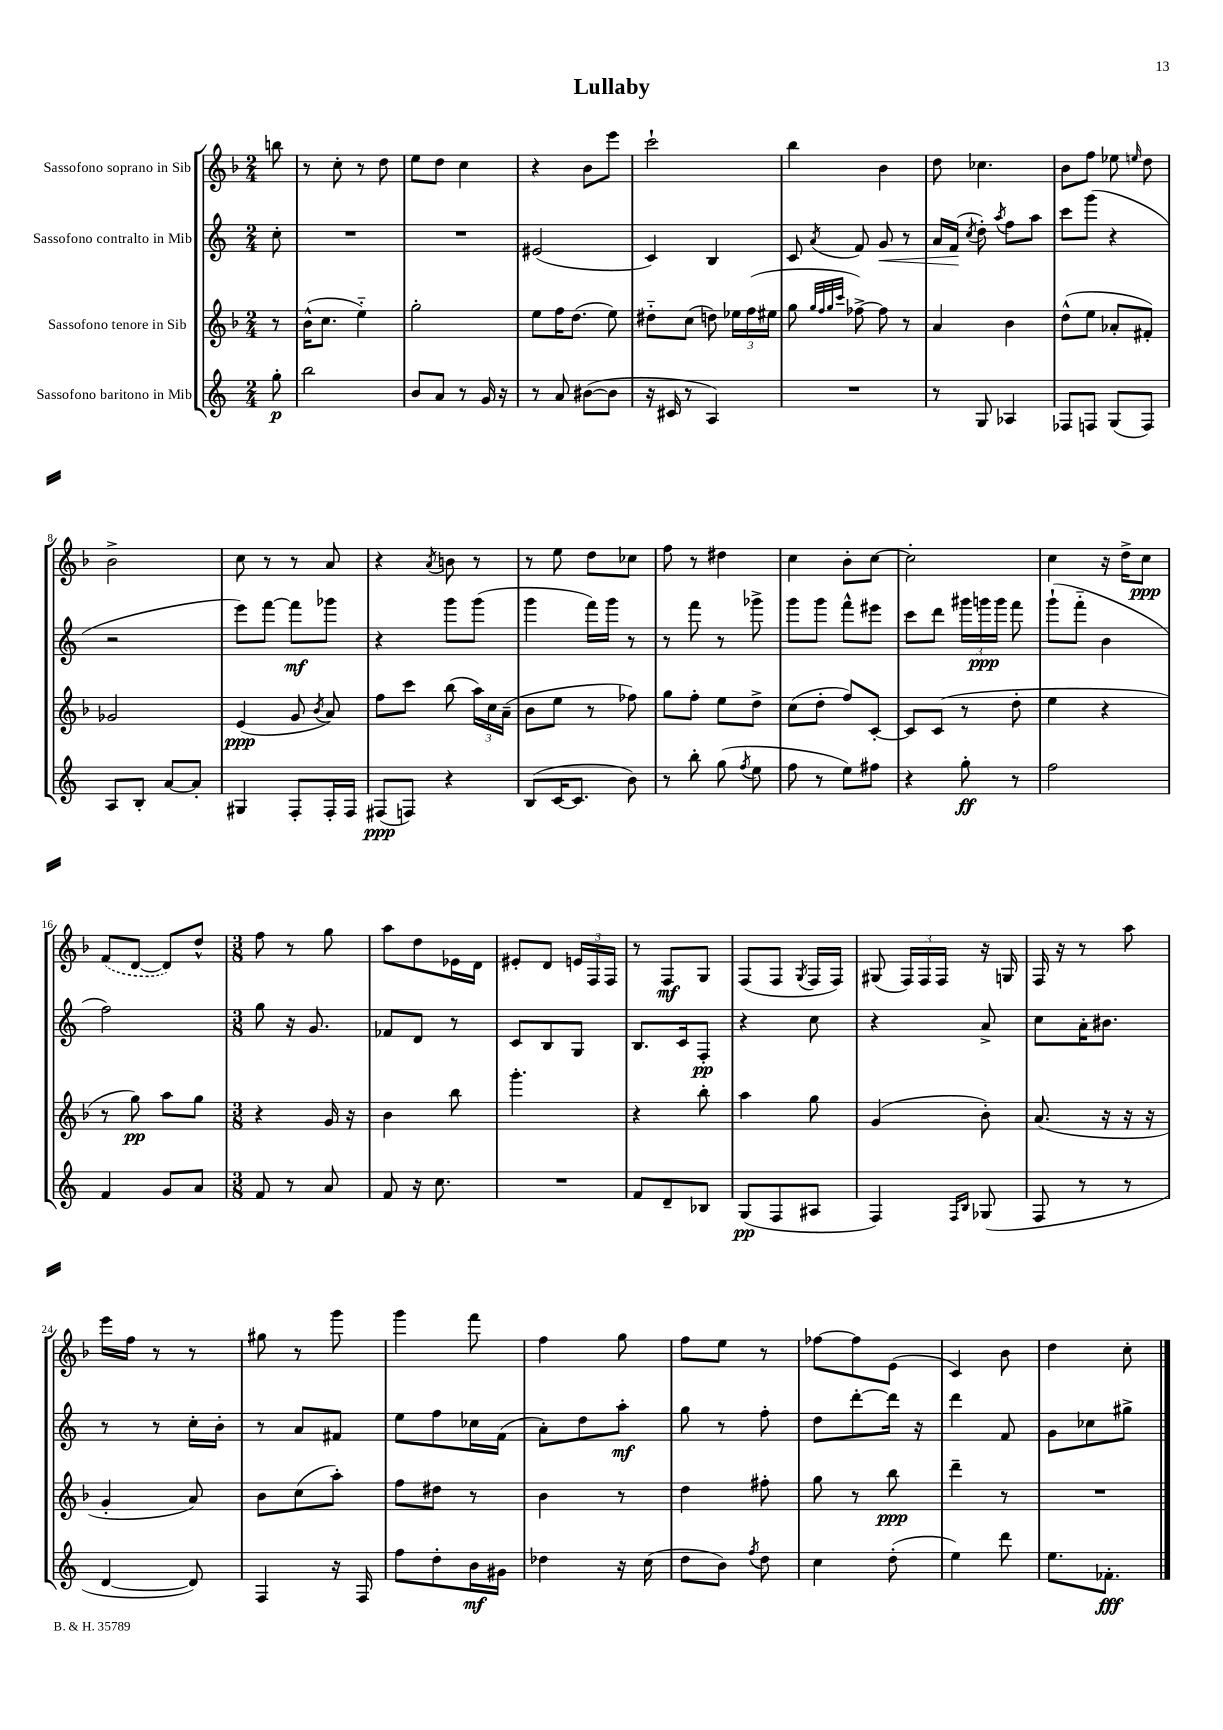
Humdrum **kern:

**kern	**dynam	**kern	**dynam	**kern	**dynam	**kern	**dynam
*part4	*part4	*part3	*part3	*part2	*part2	*part1	*part1
*staff4	*staff4	*staff3	*staff3	*staff2	*staff2	*staff1	*staff1
*I"Sassofono baritono in Mib	*	*I"Sassofono tenore in Sib	*	*I"Sassofono contralto in Mib	*	*I"Sassofono soprano in Sib	*
*clefG2	*	*clefG2	*	*clefG2	*	*clefG2	*
*k[]	*	*k[b-]	*	*k[]	*	*k[b-]	*
*M2/4	*	*M2/4	*	*M2/4	*	*M2/4	*
=	=	=	=	=	=	=	=
8gg'\	p	8r	.	8cc'\	.	8bbn\	.
=1	=1	=1	=1	=1	=1	=1	=1
2bb\	.	(16b-^^\KL	.	2r	.	8r	.
.	.	8.cc\J	.	.	.	.	.
.	.	.	.	.	.	8cc'\	.
.	.	4ee\)	.	.	.	8r	.
.	.	.	.	.	.	8dd\	.
=2	=2	=2	=2	=2	=2	=2	=2
8b/L	.	2gg'\	.	2r	.	8ee\L	.
8a/J	.	.	.	.	.	8dd\J	.
8r	.	.	.	.	.	4cc\	.
16g/	.	.	.	.	.	.	.
16r	.	.	.	.	.	.	.
=3	=3	=3	=3	=3	=3	=3	=3
8r	.	8ee\L	.	(2e#X/	.	4r	.
8a/	.	16ff\K	.	.	.	.	.
.	.	(8.dd\J	.	.	.	.	.
([8b#X\L	.	.	.	.	.	8b-\L	.
8b#\J]	.	8ee\)	.	.	.	8eee\J	.
=4	=4	=4	=4	=4	=4	=4	=4
16r	.	8dd#X\L	.	4c/)	.	2ccc`\	.
16c#X/	.	.	.	.	.	.	.
8r	.	(8cc\J	.	.	.	.	.
4A/)	.	8ddn\)	.	4B/	.	.	.
.	.	24ee-X\LL	.	.	.	.	.
.	.	(24ff\	.	.	.	.	.
.	.	24ee#X\JJ	.	.	.	.	.
=5	=5	=5	=5	=5	=5	=5	=5
2r	.	8gg\	.	8c/	.	4bb-\	.
.	.	32qqgg/LLL	.	.	.	.	.
.	.	32qqff/	.	.	.	.	.
.	.	32qqgg/	.	.	.	.	.
.	.	32qqccc/JJJ	.	8qa/	.	.	.
.	.	[8ff-X^\)	.	8f/	.	.	.
!	!	!	!	!	!LO:HP:b	!	!
.	.	8ff-\]	.	8g/	<	4b-\	.
.	.	8r	.	8r	.	.	.
=6	=6	=6	=6	=6	=6	=6	=6
8r	.	4a/	.	16a/LL	.	8dd\	.
.	.	.	.	(16f/JJ	.	.	.
.	.	.	.	8qcc/	.	.	.
8G/	.	.	.	8dd'\)	[	4.cc-X\	.
.	.	.	.	8qaa/	.	.	.
4A-X/	.	4b-\	.	8ff\L	.	.	.
.	.	.	.	8aa\J	.	.	.
=7	=7	=7	=7	=7	=7	=7	=7
8F-X/L	.	(8dd^^\L	.	8ccc\L	.	8b-\L	.
8Fn/J	.	8ee\J	.	(8ggg\J	.	8ff\J	.
(8G/L	.	8a-X'/L	.	4r	.	8ee-X\	.
.	.	.	.	.	.	16qqeen/	.
8F/J)	.	8f#X'/J)	.	.	.	8dd\	.
!!LO:LB:g=z
=8	=8	=8	=8	=8	=8	=8	=8
8A/L	.	2g-X/	.	2r	.	2b-^\	.
8B'/J	.	.	.	.	.	.	.
[8a/L	.	.	.	.	.	.	.
8a'/J]	.	.	.	.	.	.	.
=9	=9	=9	=9	=9	=9	=9	=9
4G#X/	.	(4e/	ppp	8eee\L)	.	8cc\	.
.	.	.	.	[8fff\J	.	8r	.
8F'/L	.	8g/	.	8fff\L]	mf	8r	.
.	.	8qb-/	.	.	.	.	.
16F'/L	.	8a/)	.	8ggg-X\J	.	8a/	.
16F/JJ	.	.	.	.	.	.	.
=10	=10	=10	=10	=10	=10	=10	=10
(8F#X/L	ppp	8ff\L	.	4r	.	4r	.
8Fn/J)	.	8ccc\J	.	.	.	.	.
.	.	.	.	.	.	8qa/	.
4r	.	(8bb-\	.	8ggg\L	.	8bn\	.
.	.	24aa\LL)	.	(8ggg\J	.	8r	.
.	.	24cc\	.	.	.	.	.
.	.	(24a~\JJ	.	.	.	.	.
=11	=11	=11	=11	=11	=11	=11	=11
(8B/L	.	8b-\L	.	4ggg\	.	8r	.
[16c/K	.	8ee\J	.	.	.	8ee\	.
8.c/J]	.	.	.	.	.	.	.
.	.	8r	.	16fff\LL)	.	8dd\L	.
.	.	.	.	16ggg\JJ	.	.	.
8b\)	.	8ff-X\)	.	8r	.	8cc-X\J	.
=12	=12	=12	=12	=12	=12	=12	=12
8r	.	8gg\L	.	8r	.	8ff\	.
8bb'\	.	8ff'\J	.	8fff\	.	8r	.
(8gg\	.	8ee\L	.	8r	.	4dd#X\	.
8qff/	.	.	.	.	.	.	.
8ee\	.	8dd^\J	.	8ggg-X^\	.	.	.
=13	=13	=13	=13	=13	=13	=13	=13
8ff\	.	(8cc\L	.	8ggg\L	.	4cc\	.
8r	.	8dd'\J	.	8ggg\J	.	.	.
8ee\L)	.	8ff/L)	.	8fff^^\L	.	8b-'\L	.
8ff#X\J	.	[8c'/J	.	8eee#X\J	.	[8cc\J	.
=14	=14	=14	=14	=14	=14	=14	=14
4r	.	8c/L]	.	8ccc\L	.	2cc'\]	.
.	.	(8c/J	.	8ddd\J	.	.	.
8gg'\	ff	8r	.	24ggg#X\LL	.	.	.
.	.	.	.	24gggn\	ppp	.	.
.	.	.	.	24ggg\JJ	.	.	.
8r	.	8dd'\	.	8fff\	.	.	.
=15	=15	=15	=15	=15	=15	=15	=15
2ff\	.	4ee\	.	(8ggg`\L	.	4cc\	.
.	.	.	.	8fff\J	.	.	.
.	.	4r	.	4b\	.	16r	.
.	.	.	.	.	.	16dd^\KL	.
.	.	.	.	.	.	8cc\J	ppp
!!LO:LB:g=z
=16	=16	=16	=16	=16	=16	=16	=16
4f/	.	8r	.	2ff\)	.	(8f/L	.
.	.	8gg\)	pp	.	.	[8d/J	.
8g/L	.	8aa\L	.	.	.	8d/L])	.
8a/J	.	8gg\J	.	.	.	8dd^^/J	.
=17	=17	=17	=17	=17	=17	=17	=17
*M3/8	*	*M3/8	*	*M3/8	*	*M3/8	*
8f/	.	4r	.	8gg\	.	8ff\	.
8r	.	.	.	16r	.	8r	.
.	.	.	.	8.g/	.	.	.
8a/	.	16g/	.	.	.	8gg\	.
.	.	16r	.	.	.	.	.
=18	=18	=18	=18	=18	=18	=18	=18
8f/	.	4b-\	.	8f-X/L	.	8aa\L	.
16r	.	.	.	8d/J	.	8dd\	.
8.cc\	.	.	.	.	.	.	.
.	.	8bb-\	.	8r	.	16e-X\L	.
.	.	.	.	.	.	16d\JJ	.
=19	=19	=19	=19	=19	=19	=19	=19
4.r	.	4.ggg'\	.	8c/L	.	8e#X'/L	.
.	.	.	.	8B/	.	8d/J	.
.	.	.	.	8G/J	.	24en/LL	.
.	.	.	.	.	.	24F/	.
.	.	.	.	.	.	24F/JJ	.
=20	=20	=20	=20	=20	=20	=20	=20
8f/L	.	4r	.	8.B/L	.	8r	.
8d~/	.	.	.	.	.	8F/L	mf
.	.	.	.	16c/k	.	.	.
8B-X/J	.	8bb-'\	.	8F'/J	pp	8G/J	.
=21	=21	=21	=21	=21	=21	=21	=21
(8G/L	pp	4aa\	.	4r	.	(8F/L	.
8F/	.	.	.	.	.	8F/J	.
.	.	.	.	.	.	8qG/	.
8A#X/J	.	8gg\	.	8cc\	.	16F/LL	.
.	.	.	.	.	.	16F/JJ)	.
=22	=22	=22	=22	=22	=22	=22	=22
4F/)	.	(4g/	.	4r	.	(8G#X/	.
.	.	.	.	.	.	24F/LL)	.
.	.	.	.	.	.	24F/	.
.	.	.	.	.	.	24F/JJ	.
16qqF/LL	.	.	.	.	.	.	.
16qqB/JJ	.	.	.	.	.	.	.
(8G-X/	.	8b-'\)	.	8a^/	.	16r	.
.	.	.	.	.	.	16Gn/	.
=23	=23	=23	=23	=23	=23	=23	=23
8F/	.	(8.a/	.	8cc\L	.	16F/	.
.	.	.	.	.	.	16r	.
8r	.	.	.	16a'\K	.	8r	.
.	.	16r	.	8.b#X\J	.	.	.
8r	.	16r	.	.	.	8aa\	.
.	.	16r	.	.	.	.	.
!!LO:LB:g=z
=24	=24	=24	=24	=24	=24	=24	=24
[4d/	.	4g'/	.	8r	.	16eee\LL	.
.	.	.	.	.	.	16ff\JJ	.
.	.	.	.	8r	.	8r	.
8d/])	.	8a/)	.	16cc'\LL	.	8r	.
.	.	.	.	16b'\JJ	.	.	.
=25	=25	=25	=25	=25	=25	=25	=25
4F/	.	8b-\L	.	8r	.	8gg#X\	.
.	.	(8cc\	.	8a/L	.	8r	.
16r	.	8aa'\J)	.	8f#X/J	.	8ggg\	.
16F/	.	.	.	.	.	.	.
=26	=26	=26	=26	=26	=26	=26	=26
8ff\L	.	8ff\L	.	8ee\L	.	4ggg\	.
8dd'\	.	8dd#X\J	.	8ff\	.	.	.
16b\L	mf	8r	.	16cc-X\L	.	8fff\	.
16g#X\JJ	.	.	.	(16f\JJ	.	.	.
=27	=27	=27	=27	=27	=27	=27	=27
4dd-X\	.	4b-\	.	8a'\L)	.	4ff\	.
.	.	.	.	8dd\	.	.	.
16r	.	8r	.	8aa'\J	mf	8gg\	.
(16cc\	.	.	.	.	.	.	.
=28	=28	=28	=28	=28	=28	=28	=28
8dd\L	.	4dd\	.	8gg\	.	8ff\L	.
8b\J)	.	.	.	8r	.	8ee\J	.
8qff/	.	.	.	.	.	.	.
8dd\	.	8ff#X'\	.	8ff'\	.	8r	.
=29	=29	=29	=29	=29	=29	=29	=29
4cc\	.	8gg\	.	8dd\L	.	[8ff-X\L	.
.	.	8r	.	[8ddd'\	.	8ff-\]	.
(8dd'\	.	8bb-\	ppp	16ddd\Jk]	.	(8e\J	.
.	.	.	.	16r	.	.	.
=30	=30	=30	=30	=30	=30	=30	=30
4ee\)	.	4ddd~\	.	4ddd\	.	4c/)	.
8ddd\	.	8r	.	8f/	.	8b-\	.
=31	=31	=31	=31	=31	=31	=31	=31
8.ee\L	.	4.r	.	8g\L	.	4dd\	.
.	.	.	.	8cc-X\	.	.	.
8.f-X'\J	fff	.	.	.	.	.	.
.	.	.	.	8gg#X^\J	.	8cc'\	.
==	==	==	==	==	==	==	==
*-	*-	*-	*-	*-	*-	*-	*-
